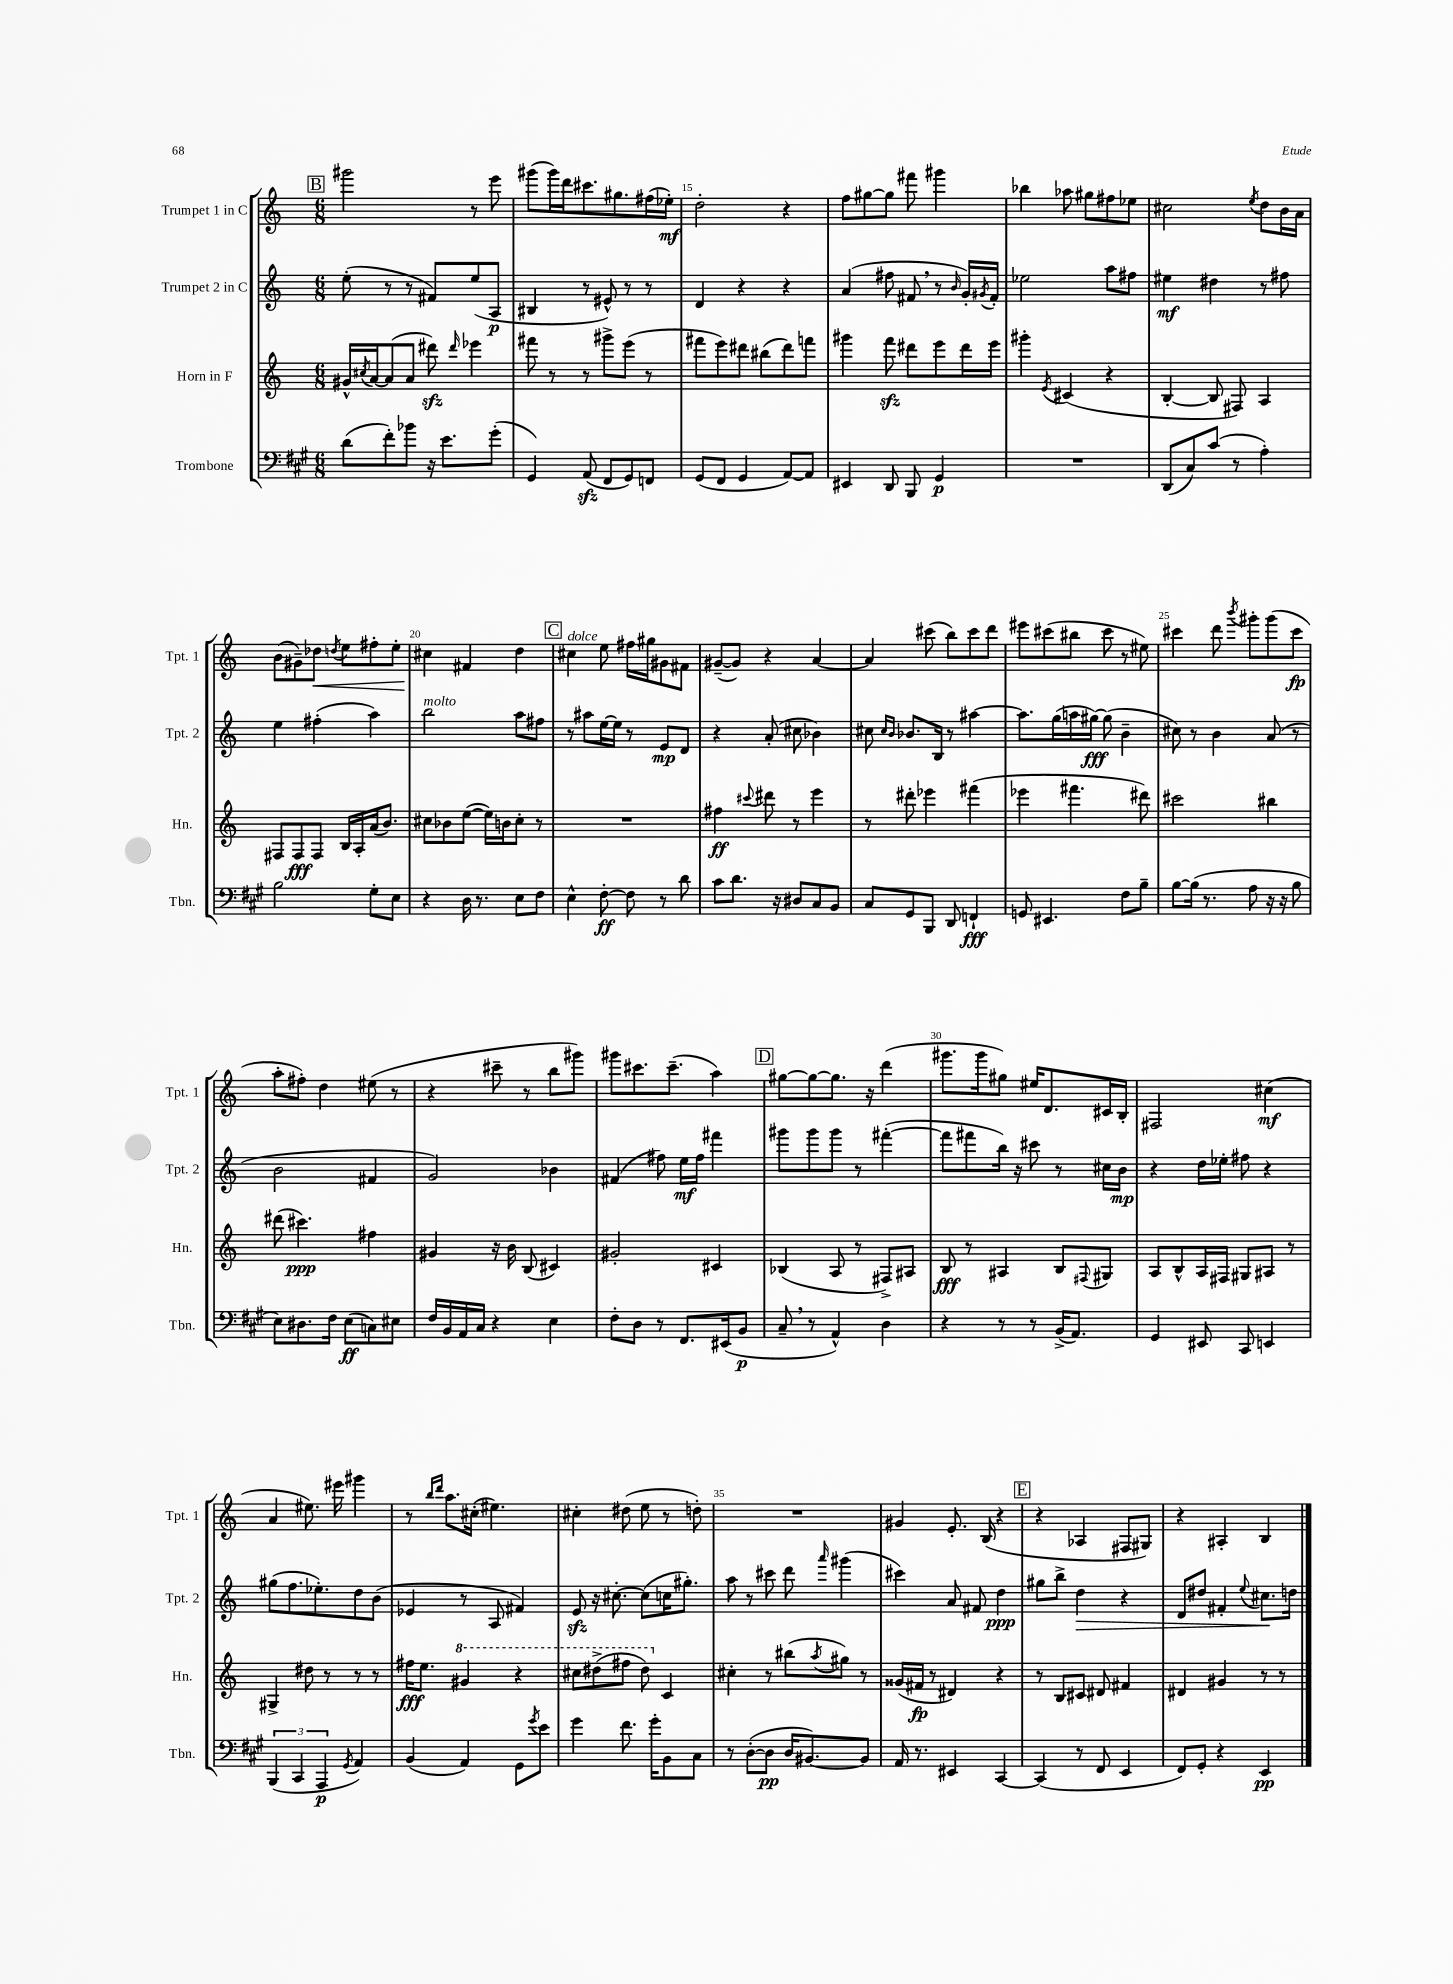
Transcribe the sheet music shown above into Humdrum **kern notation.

**kern	**dynam	**kern	**dynam	**kern	**dynam	**kern	**dynam
*part4	*part4	*part3	*part3	*part2	*part2	*part1	*part1
*staff4	*staff4	*staff3	*staff3	*staff2	*staff2	*staff1	*staff1
*I"Trombone	*	*I"Horn in F	*	*I"Trumpet 2 in C	*	*I"Trumpet 1 in C	*
*I'Tbn.	*	*I'Hn.	*	*I'Tpt. 2	*	*I'Tpt. 1	*
*clefF4	*	*clefG2	*	*clefG2	*	*clefG2	*
*k[f#c#g#]	*	*k[]	*	*k[]	*	*k[]	*
*M6/8	*	*M6/8	*	*M6/8	*	*M6/8	*
!!LO:REH:place=s1:t=B
=13	=13	=13	=13	=13	=13	=13	=13
(8d\L	.	16g#X^^/LL	.	(8ee'\	.	2ggg#X\	.
.	.	8qcc#X/	.	.	.	.	.
.	.	[16a/J	.	.	.	.	.
8f#'\)	.	(8a/]	.	8r	.	.	.
8b-X\J	.	8a/J	.	8r	.	.	.
16r	.	8ddd#Xzz\)	.	8f#X/L)	.	.	.
8.e\L	.	.	.	.	.	.	.
.	.	16qqddd#/	.	.	.	.	.
.	.	4eee-X\	.	(8ee/	.	8r	.
(8g#'\J	.	.	.	8A/J	p	8eee\	.
=14	=14	=14	=14	=14	=14	=14	=14
4GG#/)	.	8fff#X\	.	4B#X/	.	(8ggg#X\L	.
.	.	8r	.	.	.	16ggg#\L)	.
.	.	.	.	.	.	16ddd\J	.
(8AAzz/	.	8r	.	8r	.	8.ccc#X\	.
8FF#/L	.	8ggg#X^\L	.	8e#X^^/)	.	.	.
.	.	.	.	.	.	8.gg#X\	.
8GG#/)	.	(8eee\J	.	8r	.	.	.
8FFn/J	.	8r	.	8r	.	(16ff#X\L	.
.	.	.	.	.	.	16ee-X'\JJ)	mf
=15	=15	=15	=15	=15	=15	=15	=15
(8GG#/L	.	8fff#X\L	.	4d/	.	2dd'\	.
8FF#/J	.	8eee\)	.	.	.	.	.
4GG#/	.	8ddd#X\J	.	4r	.	.	.
.	.	(8bb#X\L	.	.	.	.	.
[8AA/L)	.	8ddd#\)	.	4r	.	4r	.
8AA/J]	.	8fffn\J	.	.	.	.	.
=16	=16	=16	=16	=16	=16	=16	=16
4EE#X/	.	4ggg#X\	.	(4a/	.	8ff\L	.
.	.	.	.	.	.	[8gg#X\	.
8DD/	.	8fffzz\	.	8ff#X\	.	8gg#\J]	.
8BBB/	.	8ddd#X\L	.	8f#X,/	.	8fff#X\	.
4GG#/	p	8eee\	.	8r	.	4ggg#X\	.
.	.	.	.	16qqb/	.	.	.
.	.	16ddd#\L	.	16g'/LL)	.	.	.
.	.	.	.	8qg#X/	.	.	.
.	.	16eee\JJ	.	16f#'/JJ	.	.	.
=17	=17	=17	=17	=17	=17	=17	=17
2.r	.	4ggg#X'\	.	2ee-X\	.	4bb-X\	.
.	.	8qe/	.	.	.	.	.
.	.	(4c#X/	.	.	.	8aa-X\	.
.	.	.	.	.	.	8gg#X\L	.
.	.	4r	.	8aa\L	.	8ff#X\	.
.	.	.	.	8ff#X\J	.	8ee-X\J	.
=18	=18	=18	=18	=18	=18	=18	=18
(8DD/L	.	[4B'/	.	4ee#X\	mf	2cc#X\	.
8C#/)	.	.	.	.	.	.	.
(8c#/J	.	8B/]	.	4dd#X\	.	.	.
8r	.	8F#X/)	.	.	.	.	.
.	.	.	.	.	.	8qee/	.
4A'\)	.	4A/	.	8r	.	8dd\L	.
.	.	.	.	8ff#X\	.	16b\L	.
.	.	.	.	.	.	16a\JJ	.
!!LO:LB:g=z
=19	=19	=19	=19	=19	=19	=19	=19
2B\	.	8F#X/L	.	4ee\	.	(8b\L	.
.	.	8F#/	fff	.	.	8g#X~\)	.
!	!	!	!	!	!	!	!LO:HP:b
.	.	8F#/J	.	(4ff#X'\	.	8dd-X\J	<
.	.	.	.	.	.	8qddn/	.
.	.	16B/LL	.	.	.	8ee\L	.
.	.	16A'/	.	.	.	.	.
8G#'\L	.	(16a/J	.	4aa\)	.	8ff#X'\	.
.	.	8.b/J)	.	.	.	.	.
8E\J	.	.	.	.	.	8ee'\J	.
=20	=20	=20	=20	=20	=20	=20	=20
!	!	!	!	!LO:TX:a:i:t=molto	!	!	!
4r	.	8cc#X\L	.	2bb\	.	4cc#X\	.
.	.	8b-X\	.	.	.	.	.
16D\	.	([8ee\J	.	.	.	4f#X/	[
8.r	.	.	.	.	.	.	.
.	.	16ee\LL])	.	.	.	.	.
.	.	16bn\J	.	.	.	.	.
8E\L	.	8cc#'\J	.	8aa\L	.	4dd\	.
8F#\J	.	8r	.	8ff#X\J	.	.	.
!!LO:REH:place=s1:t=C
=21	=21	=21	=21	=21	=21	=21	=21
!	!	!	!	!	!	!LO:TX:a:i:t=dolce	!
4E^^\	.	2.r	.	8r	.	4cc#X\	.
.	.	.	.	8aa#X\L	.	.	.
[8F#'\	ff	.	.	[16ee\L	.	8ee\	.
.	.	.	.	16ee\JJ]	.	.	.
8F#\]	.	.	.	8r	.	16ff#X\LL	.
.	.	.	.	.	.	16gg#X\J	.
8r	.	.	.	8e/L	mp	8g#X\	.
8d\	.	.	.	8d/J	.	8f#X\J	.
=22	=22	=22	=22	=22	=22	=22	=22
8c#\L	.	4ff#X\	ff	4r	.	([8g#X~/L	.
8.d\J	.	.	.	.	.	8g#/J])	.
.	.	8qqccc#X/	.	.	.	.	.
.	.	8ddd#X\	.	(8a'/	.	4r	.
16r	.	.	.	.	.	.	.
8D#X/L	.	8r	.	8cc#X\	.	.	.
8C#/	.	4eee\	.	4b-X\)	.	[4a/	.
8BB/J	.	.	.	.	.	.	.
=23	=23	=23	=23	=23	=23	=23	=23
8C#/L	.	8r	.	8cc#X\	.	4a/]	.
.	.	.	.	16qqcc#/LL	.	.	.
.	.	.	.	16qqb/JJ	.	.	.
8GG#/	.	8ddd#X'\	.	8.b-X/L	.	.	.
8BBB/J	.	4eee-X\	.	.	.	(8ccc#X\	.
.	.	.	.	16B/Jk	.	.	.
8DD/	.	.	.	8r	.	8bb\L)	.
4FFn`/	fff	(4fff#X\	.	[4aa#X\	.	8ccc#\	.
.	.	.	.	.	.	8ddd\J	.
=24	=24	=24	=24	=24	=24	=24	=24
8GGn/	.	4eee-X\	.	8.aa#\L]	.	8eee#X\L	.
4.EE#X/	.	.	.	.	.	(8ccc#X\	.
.	.	.	.	(16gg\L	.	.	.
.	.	4.fff#X\	.	16aan\	.	8bb#X\J	.
.	.	.	.	[16gg#X\JJ)	fff	.	.
.	.	.	.	(8gg#\]	.	8ccc#\	.
8F#\L	.	.	.	4b~\	.	8r	.
8B~\J	.	8ddd#X\)	.	.	.	8ee#X\)	.
=25	=25	=25	=25	=25	=25	=25	=25
[8B\L	.	2ccc#X\	.	8cc#X\)	.	4ccc#X\	.
(16B\Jk]	.	.	.	8r	.	.	.
8.r	.	.	.	.	.	.	.
.	.	.	.	4b\	.	8ddd\	.
.	.	.	.	.	.	8qbbb/	.
8A\	.	.	.	.	.	8ggg#X'\L	.
16r	.	4bb#X\	.	(8a/	.	(8ggg#\	.
16r	.	.	.	.	.	.	.
8B\	.	.	.	8r	.	8ccc#\J	fp
!!LO:LB:g=z
=26	=26	=26	=26	=26	=26	=26	=26
8E\L)	.	(8ddd#X\	.	2b\	.	8aa'\L	.
8.D#X\	.	4.ccc#X\)	ppp	.	.	8ff#X'\J)	.
.	.	.	.	.	.	4dd\	.
16F#\Jk	.	.	.	.	.	.	.
(8E\L	ff	.	.	.	.	.	.
8Cn\)	.	4ff#X\	.	4f#X/	.	(8ee#X\	.
8E#X\J	.	.	.	.	.	8r	.
=27	=27	=27	=27	=27	=27	=27	=27
16F#/LL	.	4g#X/	.	2g/)	.	4r	.
16BB/	.	.	.	.	.	.	.
16AA/	.	.	.	.	.	.	.
16C#/JJ	.	.	.	.	.	.	.
4r	.	16r	.	.	.	8ccc#X~\	.
.	.	16b\	.	.	.	.	.
.	.	(8B/	.	.	.	8r	.
4E\	.	4c#X/)	.	4b-X\	.	8bb\L	.
.	.	.	.	.	.	8ggg#X\J)	.
=28	=28	=28	=28	=28	=28	=28	=28
8F#'\L	.	2g#X'/	.	(4f#X/	.	8ggg#X\L	.
8D\J	.	.	.	.	.	8.ccc#X\	.
8r	.	.	.	8ff#X\)	.	.	.
.	.	.	.	.	.	(8.ccc#~\J	.
8.FF#/L	.	.	.	16ee\LL	mf	.	.
.	.	.	.	16ff#\JJ	.	.	.
.	.	4c#X/	.	4fff#X\	.	4aa\)	.
(16EE#X/k	.	.	.	.	.	.	.
8BB/J	p	.	.	.	.	.	.
!!LO:REH:place=s1:t=D
=29	=29	=29	=29	=29	=29	=29	=29
8C#~,/	.	(4B-X/	.	8ggg#X\L	.	[8gg#X\L	.
8r	.	.	.	8ggg#\	.	8gg#\_	.
4AA^^/)	.	8A/	.	8ggg#\J	.	8.gg#\J]	.
.	.	8r	.	8r	.	.	.
.	.	.	.	.	.	16r	.
4D\	.	8F#X^/L)	.	([4fff#X'\	.	(4ddd\	.
.	.	8A#X/J	.	.	.	.	.
=30	=30	=30	=30	=30	=30	=30	=30
4r	.	8B/	fff	8fff#\L]	.	8.ggg#X\L	.
.	.	8r	.	8fff#X\	.	.	.
.	.	.	.	.	.	16ggg#\k	.
8r	.	4A#X/	.	16bb\Jk)	.	8gg#X\J)	.
.	.	.	.	16r	.	.	.
8r	.	.	.	8ccc#X\	.	16ee#X/KL	.
.	.	.	.	.	.	8.d/	.
(16BB^/KL	.	8B/L	.	8r	.	.	.
8.AA/J)	.	.	.	.	.	.	.
.	.	8qqF#X/	.	.	.	.	.
.	.	8G#X/J	.	16cc#X\LL	.	16c#X/L	.
.	.	.	.	16b\JJ	mp	16B'/JJ	.
=31	=31	=31	=31	=31	=31	=31	=31
4GG#/	.	8A/L	.	4r	.	2F#X/	.
.	.	8B^^/	.	.	.	.	.
8EE#X/	.	16A/L	.	16dd\LL	.	.	.
.	.	16F#X/JJ	.	16ee-X'\JJ	.	.	.
8CC#/	.	8G#X/L	.	8ff#X\	.	.	.
4EEn/	.	8A#X/J	.	4r	.	(4cc#X\	mf
.	.	8r	.	.	.	.	.
!!LO:LB:g=z
=32	=32	=32	=32	=32	=32	=32	=32
(6BBB/	.	4G#X^/	.	(8gg#X\L	.	4a/	.
.	.	.	.	8.ff\	.	.	.
6CC#/	.	.	.	.	.	.	.
.	.	8dd#X\	.	.	.	8.ee#X\)	.
.	.	.	.	8.ee-X'\)	.	.	.
6AAA/	p	.	.	.	.	.	.
.	.	8r	.	.	.	.	.
.	.	.	.	.	.	16eee#X\	.
8qGG#/	.	.	.	.	.	.	.
4AA/)	.	8r	.	8dd\	.	4ggg#X\	.
.	.	8r	.	(8b\J	.	.	.
=33	=33	=33	=33	=33	=33	=33	=33
(4BB/	.	16ff#X\KL	fff	4e-X/	.	8r	.
.	.	8.ee\J	.	.	.	.	.
.	.	.	.	.	.	16qqbb/LL	.
.	.	.	.	.	.	16qqddd/JJ	.
.	.	.	.	.	.	8.aa\L	.
*	*	*8va	*	*	*	*	*
4AA/)	.	4gg#X/	.	8r	.	.	.
.	.	.	.	.	.	(16cc#X'\Jk	.
.	.	.	.	8A/	.	4.ee#X\)	.
8GG#\L	.	4r	.	4f#X/)	.	.	.
8qg#/	.	.	.	.	.	.	.
8e\J	.	.	.	.	.	.	.
=34	=34	=34	=34	=34	=34	=34	=34
4g#\	.	8ccc#X\L	.	8ezz/	.	4cc#X'\	.
.	.	(8ddd#X^\	.	16r	.	.	.
.	.	.	.	[8.cc#X'\	.	.	.
8.f#\	.	8fff#X\J	.	.	.	(8dd#X\	.
.	.	8ddd#\)	.	(8cc#\L]	.	8ee\	.
16g#'\KL	.	.	.	.	.	.	.
*	*	*X8va	*	*	*	*	*
8BB\	.	4c/	.	16ccn\K	.	8r	.
.	.	.	.	8.gg#X'\J)	.	.	.
8C#\J	.	.	.	.	.	8ddn'\)	.
=35	=35	=35	=35	=35	=35	=35	=35
8r	.	4cc#X'\	.	8aa\	.	2.r	.
([8D'\L	.	.	.	8r	.	.	.
8D\J]	pp	8r	.	8ccc#X\	.	.	.
16D/KL	.	(8bb#X\L	.	8ddd\	.	.	.
[8.BB#X/)	.	.	.	.	.	.	.
.	.	8qaa/	.	16qqaaa/	.	.	.
.	.	8gg#X\J)	.	(4ggg#X\	.	.	.
8BB#/J]	.	8r	.	.	.	.	.
=36	=36	=36	=36	=36	=36	=36	=36
16AA/	.	(16g##X/LL	.	4ccc#X\)	.	4g#X/	.
8.r	.	16f#X/JJ	fp	.	.	.	.
.	.	8r	.	.	.	.	.
4EE#X/	.	4d#X/)	.	8a/	.	8.e'/	.
.	.	.	.	8f#X/	.	.	.
.	.	.	.	.	.	(16B/	.
[4CC#/	.	4r	.	4dd\	ppp	4r	.
!!LO:REH:place=s1:t=E
=37	=37	=37	=37	=37	=37	=37	=37
(4CC#/]	.	8r	.	8gg#X\L	.	4r	.
.	.	8B/L	.	8bb^\J	.	.	.
!	!	!	!	!	!LO:HP:b	!	!
8r	.	8c#X/J	.	4dd\	>	4A-X/	.
8FF#/	.	8d#X/	.	.	.	.	.
4EE/	.	4f#X/	.	4r	.	8F#X/L	.
.	.	.	.	.	.	8G#X/J)	.
=38	=38	=38	=38	=38	=38	=38	=38
8FF#/L)	.	4d#X/	.	8d/L	.	4r	.
8GG#'/J	.	.	.	8dd#X/J	.	.	.
4r	.	4g#X/	.	4f#X'/	.	4A#X'/	.
.	.	.	.	8qqee/	.	.	.
4EE/	pp	8r	.	8.cc#X\L	.	4B/	.
.	.	8r	.	.	.	.	.
.	.	.	.	16ddn\Jk	]	.	.
==	==	==	==	==	==	==	==
*-	*-	*-	*-	*-	*-	*-	*-
